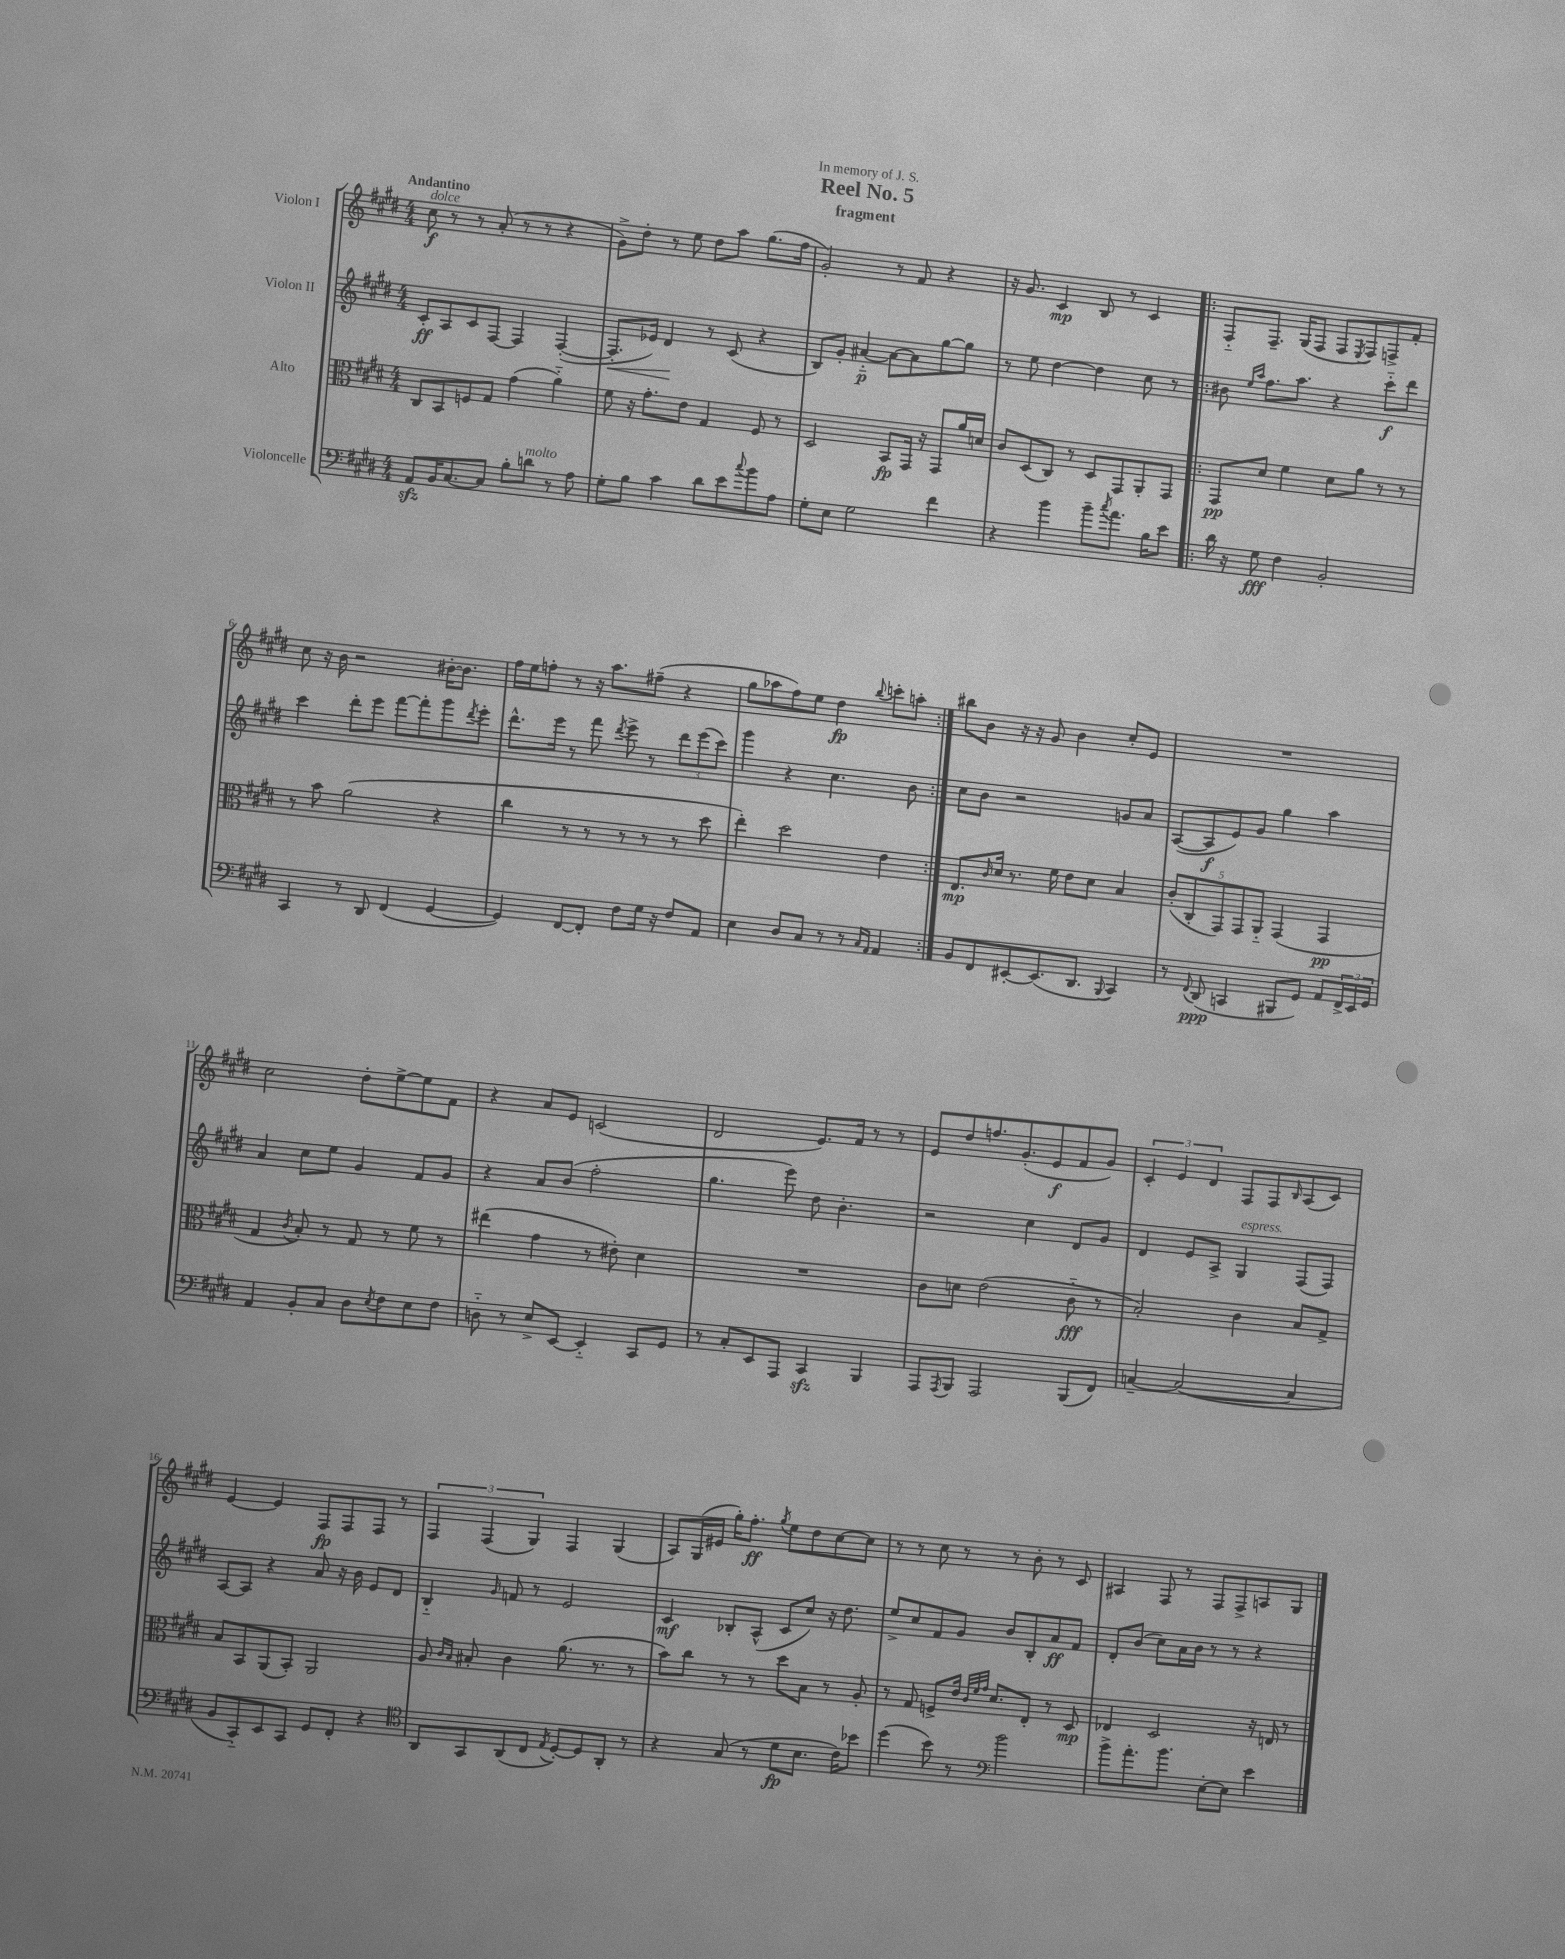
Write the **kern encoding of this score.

**kern	**kern	**kern	**kern
*staff4	*staff3	*staff2	*staff1
*clefF4	*clefC3	*clefG2	*clefG2
*k[f#c#g#d#]	*k[f#c#g#d#]	*k[f#c#g#d#]	*k[f#c#g#d#]
*M4/4	*M4/4	*M4/4	*M4/4
8AA/L	8C#/L	8c#'/L	8cc#\
16BB/K	8BB/	8A/	8r
[8.C#/	.	.	.
.	8F/	8c#/	8r
8C#/]J	8G#/J	[8F#/J	(8a'/
8B'\L	(4g#\	4F#/]	8r
8d\J	.	.	8r
8r	4a'~\)	([4F#'/	4r
8A\	.	.	.
=	=	=	=
8G#'\L	8f#\	8.F#'/]L	8g#^\L)
8B\J	16r	.	8dd#'\J
.	8.g#'\L	16e-/Jk)	.
4c#\	.	4d#/	8r
.	8e\J	.	8ee\
8d#\L	4G#/	8r	8dd#\L
8e\	.	(8c#/	8aa\J
8qqcc#/	.	.	.
8b\	8F#/	4r	(8.gg#\L
8A\J	8r	.	.
.	.	.	16ff#\Jk
=	=	=	=
8G#'\L	2D#/	8B/L)	2g#'/)
8E\J	.	8g#'/J	.
2G#\	.	[4a#'~/	.
.	8BB/L	8a#\_L	8r
.	16GG#/Jk	8a#\]	8f#/
.	16r	.	.
4f#\	8GG#/L	[8gg#\	4r
.	16a/L	8gg#\]J	.
.	16d/JJ	.	.
=	=	=	=
4r	8c#/L	8r	16r
.	.	.	8.g#/
.	(8D#/	8ee\	.
4b\	8C#/J)	[4dd#\	4c#/
.	8r	.	.
8b~\L	8D#/L	4dd#\]	8B/
8qcc#/	.	.	.
8.a\J	8GG#/	.	8r
.	8AA'/	8cc#\	4c#/
16B\LK	.	.	.
8e\J	8GG#/J	8r	.
=!|:	=!|:	=!|:	=!|:
16d#\	8GG#/L	8b#\	8F#'~/L
16r	.	.	.
.	.	16qqee/LL	.
.	.	16qqaa/JJ	.
8G#\	8d#/J	8.ff#\L	8.F#~/J
4F#\	4f#\	.	.
.	.	8.aa\J	(16G#/LK
.	.	.	8F#/J
2BB'/	8d#\L	4r	8F#/L
.	.	.	8qE/
.	8a\J	.	8F#/)
.	8r	8ccc#'~\L	8F^/
.	8r	8ddd#\J	8f#'/J
=	=	=	=
4CC#/	8r	4ccc#\	8cc#\
.	8b\	.	16r
.	.	.	16b\
8r	(2a\	8ddd#'\L	2r
8DD#/	.	8eee\J	.
(4FF#/	.	[8fff#\L	.
.	.	8fff#'\]	.
[4GG#/	4r	8ggg#\	[16b#'\LK
.	.	.	8.b#\]J
.	.	8qddd#/	.
.	.	8eee'\J	.
=	=	=	=
4GG#/])	4cc#\	8.ddd#^^\L	16ff#\LL
.	.	.	16ee\J
.	.	.	8ff'\J
.	.	16eee\Jk	.
[8FF#/L	8r	8r	8r
8FF#'/]J	8r	8fff#\	16r
.	.	.	8.aa\L
.	.	8qddd#/	.
8F#\L	8r	8eee^\	.
16G#\Jk	8r	8r	(8ff#~\J
16r	.	.	.
8F#/L	8r	12ddd#\L	4r
.	.	(12eee\	.
8AA/J	8dd#\	.	.
.	.	12ccc#\J)	.
=	=	=	=
4E\	4ee'\)	4ggg#\	8gg#\L
.	.	.	8aa-\
8D#/L	2dd#\	4r	8ff#\)
8C#/J	.	.	8ee\J
8r	.	4.cc#\	4dd#\
8r	.	.	.
16qqC#/LL	.	.	.
16qqAA/JJ	.	.	8qqbb/
4AA/	4e\	.	8ccc'\L
.	.	8b\	8aa'\J
=:|!	=:|!	=:|!	=:|!
8BB/L	8.E/L	8cc#\L	8bb#\L
8FF#/	.	8b\J	8b\J
.	16qqc#/	.	.
.	16d#/Jk	.	.
[8EE#'/	8.r	2r	16r
.	.	.	16r
(8.EE#/]	.	.	8g#/
.	16f#\	.	.
.	8e\L	.	4b\
8.DD#/J	.	.	.
.	8d#\J	.	.
8qqBBB/	.	.	.
4CC#/)	4B/	8g/L	8cc#'/L
.	.	8a/J	8e/J
=	=	=	=
8r	(10c#'/L	([8A/L	1r
.	10C#'/	.	.
8qqFF#/	.	.	.
(8DD#/	.	8A/]	.
.	10GG#/)	.	.
4CC/	.	8e/)	.
.	10GG#/	.	.
.	.	8g#/J	.
.	10AA'~/J	.	.
8BBB#/L	(4GG#/	4gg#\	.
8GG#/J)	.	.	.
8AA/L	4GG#/	4aa\	.
24FF#^/L	.	.	.
24EE/	.	.	.
24GG#/JJ	.	.	.
=	=	=	=
4AA/	4G#/	4a/	2cc#\
.	8qc#/	.	.
8BB'/L	8B'/)	8cc#\L	.
8C#/J	8r	8ee\J	.
8D#\L	8G#/	4g#/	8dd#'\L
8qE/	.	.	.
8F#\	8r	.	[8ee^\
8E\	8f#\	8f#/L	8ee\]
8F#\J	8r	8g#/J	8f#\J
=	=	=	=
8D'~\	(4ee#\	4r	4r
8r	.	.	.
8E^/L	4g#\	8a/L	8a/L
[8EE/J	.	(8b/J	8e/J
4EE'~/]	8r	2ff#'\	(2c/
.	8e#'\)	.	.
8CC#/L	4d#\	.	.
8GG#/J	.	.	.
=	=	=	=
8r	1r	4.gg#\	2d#/
8C#'/L	.	.	.
8EE/	.	.	.
8AAA/J	.	8eee\)	.
4CC#/	.	8dd#\	8.e/L)
.	.	4.b'\	.
.	.	.	16f#/Jk
4BBB/	.	.	8r
.	.	.	8r
=	=	=	=
8AAA/L	8c#\L	2r	8e/L
8qAAA/	.	.	.
8BBB/J	8d\J	.	8dd#/
2AAA/	(2e\	.	8.ff/
.	.	.	(8.g#'/
.	.	4cc#\	.
.	.	.	8e/
(8BBB/L	8c#'~\	8d#/L	8f#/
8FF#/J)	8r	8g#/J	8g#/J)
=	=	=	=
[4C~/	2B'/)	4d#/	6c#'/
.	.	.	6e/
(2C/_	.	8e/L	.
.	.	.	6d#/
.	.	8A^/J	.
.	4c#\	4G#/	8F#/L
.	.	.	8F#/
.	.	.	16qqB/
4C/]	8B/L	(8F#/L	(8A/
.	8G#^/J	8F#/J)	8c#/J)
=	=	=	=
8BB/L	8B/L	[8A/L	[4e/
8CC#'~/)	8BB/	8A/]J	.
8EE/	(8AA/	4r	4e/]
8CC#/J	8BB'/J)	.	.
8GG#/L	2AA/	8a/	8F#/L
8FF#'/J	.	16r	8F#/
.	.	16b\	.
4r	.	8e/L	8F#/J
.	.	8d#/J	8r
=	=	=	=
*clefC4	*	*	*
8AA/L	8A/	4B'~/	6F#/
.	16qqc#/LL	.	.
.	16qqB/JJ	.	.
8GG#/	8B#'/	.	.
.	.	.	(6F#/
.	.	16qqg#/	.
(8AA/	4c#\	8f/	.
.	.	.	6G#/)
8C#/J	.	8r	.
8qE/	.	.	.
[8D#'/L)	(8.a\	2e/	4F#/
8D#/]	.	.	.
.	8.r	.	.
8AA'/J	.	.	(4G#/
8r	8r	.	.
=	=	=	=
4r	8b\L)	4c#/	8A/L)
.	8cc#\J	.	(16G#/L
.	.	.	16e#/JJ
(8G#/	8r	8B-'/L	16gg#'\LK)
.	.	.	8.ff#'\J
8r	8r	(8A^^/J	.
.	.	.	8qgg#/
8d#\L	8dd#\L	8c#/L	8ee\L
8.B\J	8B\J	8cc#/J)	8dd#\
.	8r	16r	[8cc#\
16c#\LK)	.	8.dd#\	.
8b-\J	8A'/	.	8cc#\]J
=	=	=	=
(4dd#\	8r	8ee^/L	8r
.	8G#/	8cc#/	8r
8b\)	8F^/L	8f#/	8cc#\
8r	16e/Jk	8g#/J	8r
.	32qqc#/LLL	.	.
.	32qqf#/	.	.
.	32qqg#/JJJ	.	.
.	8.d#/L	.	.
*clefF4	*	*	*
2b\	.	8b/L	8r
.	8E'/J	8B'/	8b'\
.	8r	8a/	8r
.	8D#/	8f#/J	8c#/
=	=	=	=
8b^\L	4E-/	8d#'/L	4A#/
8.a'\	.	(8b/J	.
.	2D#/	8cc#\L)	8F#/
8.b\J	.	.	.
.	.	16a\L	8r
.	.	16b\JJ	.
[8E'\L	.	8r	8F#/L
8E\]J	.	8r	8F#^/
4e\	16r	4r	8A/
.	16E/	.	.
.	8r	.	8G#/J
==	==	==	==
*-	*-	*-	*-
